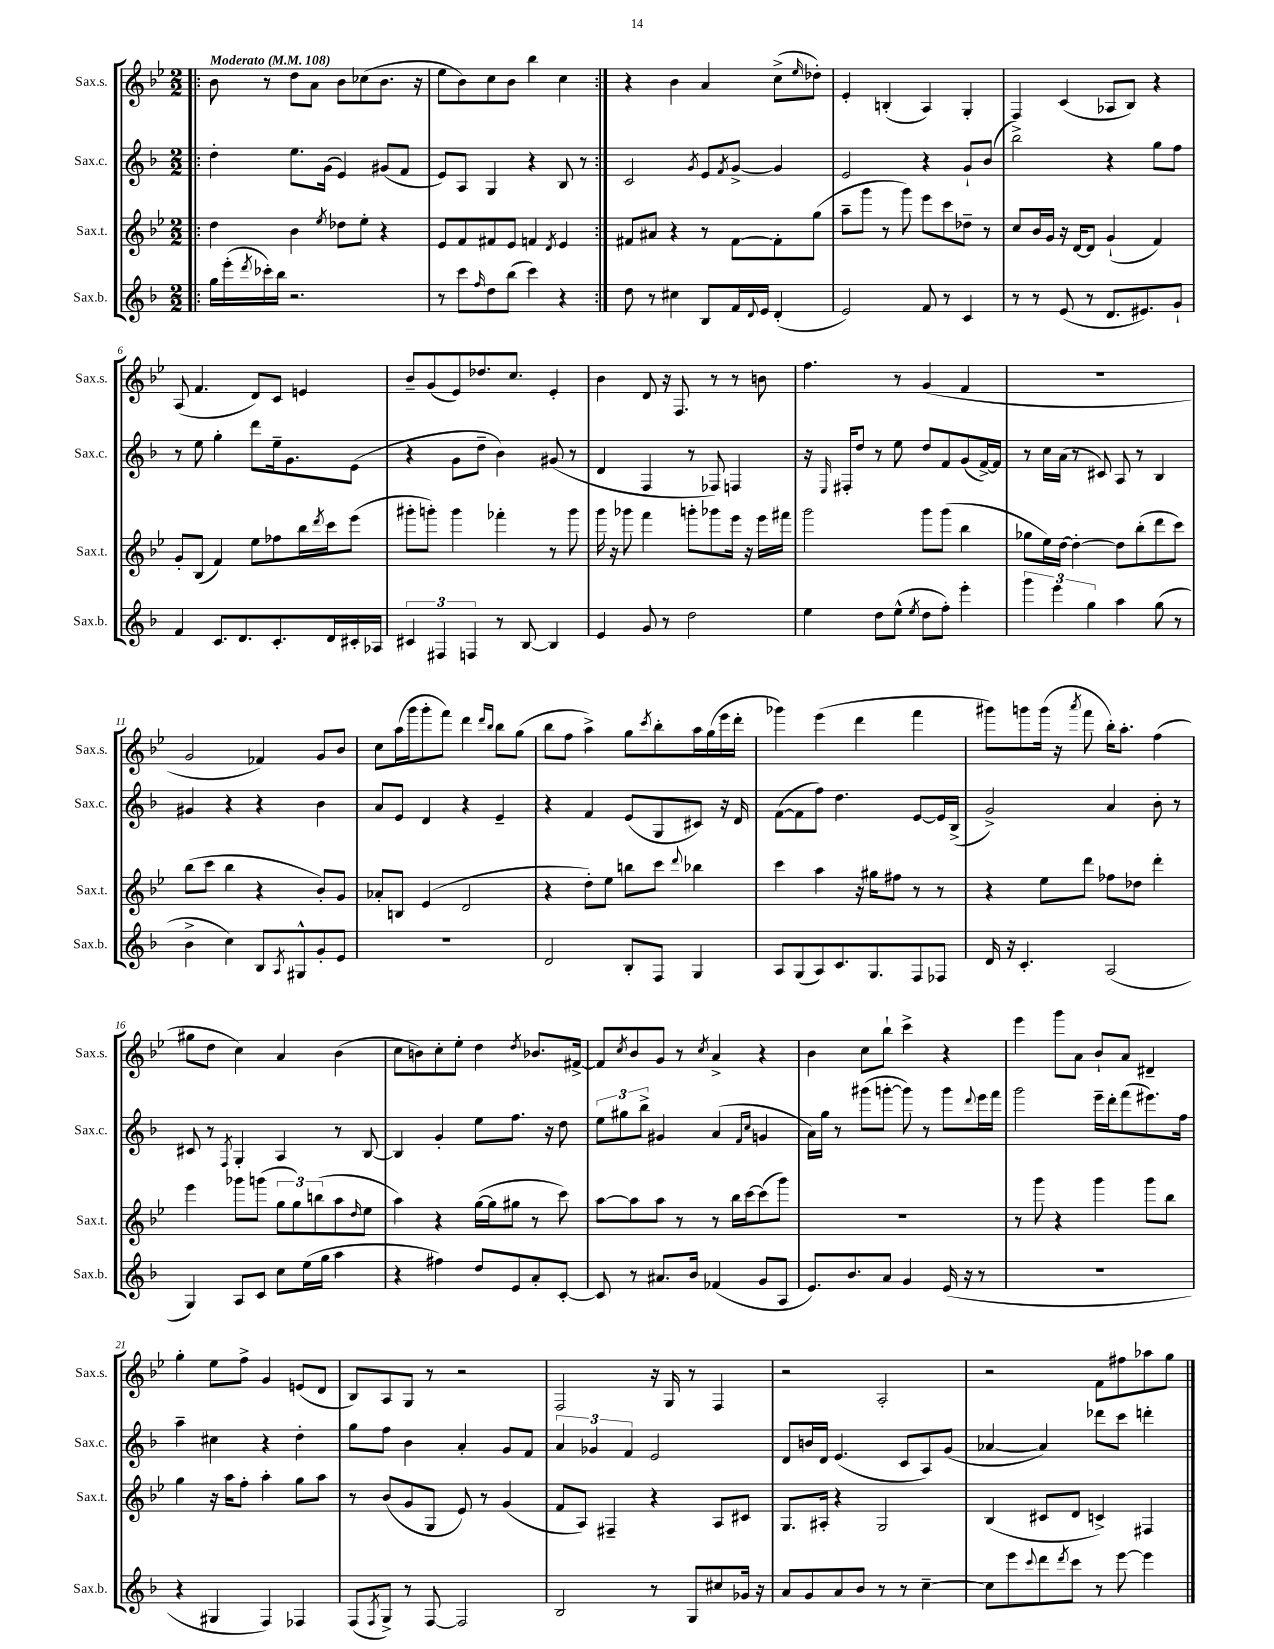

**kern	**kern	**kern	**kern
*part4	*part3	*part2	*part1
*staff4	*staff3	*staff2	*staff1
*I"Sax.b.	*I"Sax.t.	*I"Sax.c.	*I"Sax.s.
*I'Sax.b.	*I'Sax.t.	*I'Sax.c.	*I'Sax.s.
*clefG2	*clefG2	*clefG2	*clefG2
*k[b-]	*k[b-e-]	*k[b-]	*k[b-e-]
*M2/2	*M2/2	*M2/2	*M2/2
*MM108	*MM108	*MM108	*MM108
=1!|:	=1!|:	=1!|:	=1!|:
!	!	!	!LO:TX:a:B:t=Moderato
16gg\LL	4dd\	4dd'\	8b-\
(16eee'\	.	.	.
8qddd/	.	.	.
16ccc-X'\)	.	.	8r
16bb-\JJ	.	.	.
2.r	4b-\	8.ee\L	8dd\L
.	.	.	8a\J
.	.	(16g\Jk	.
.	8qee-/	.	.
.	8dd-X\L	4e/)	8b-\L
.	8ee-'\J	.	(8cc-X\
.	4r	(8g#X/L	8.b-\J
.	.	8f/J	.
.	.	.	16r
=2	=2	=2	=2
8r	8e-/L	8e/L)	8ee-\L
8ccc\L	8f/	8A/J	8b-\)
16qqff/	.	.	.
8dd\	8f#X/	4G/	8cc\
(8bb-\J	8e-/J	.	8b-\J
4ccc\)	4fn/	4r	4bb-\
.	8qd/	.	.
4r	4e-/	8B-/	4cc\
.	.	8r	.
=3:|!	=3:|!	=3:|!	=3:|!
8dd\	8f#X/L	2c/	4r
8r	8a#X/J	.	.
4cc#X\	4r	.	4b-\
.	.	8qg/	.
8B-/L	8r	8e/L	4a/
.	.	8qf/	.
16f/L	[8f#\L	[8g^/J	.
8qqd/	.	.	.
16e/JJ	.	.	.
(4d'/	8f#'\]	4g/]	(8cc^\L
.	.	.	16qqee-/
.	(8gg\J	.	8dd-X'\J)
=4	=4	=4	=4
2e/)	8aa~\L	2e/	4e-'/
.	8ggg\J	.	.
.	8r	.	(4Bn'/
.	8ggg\)	.	.
8f/	8eee-\L	4r	4A/)
8r	8ccc\	.	.
4c/	8dd-X~\J	8g`/L	4G'/
.	8r	(8b-/J	.
=5	=5	=5	=5
8r	8cc/L	2bb-^\)	4F/
8r	16b-/L	.	.
.	16g/JJ	.	.
(8e/	16r	.	(4c/
.	[16d/KL	.	.
8r	8d/J]	.	.
8.d/L	(4g`/	4r	8A-X/L
.	.	.	8B-/J)
8.e#X/)	.	.	.
.	4f/)	8gg\L	4r
8g`/J	.	8ff\J	.
!!LO:LB:g=z
=6	=6	=6	=6
4f/	8g'/L	8r	(8A/
.	(8B-/J	8ee\	4.f/
8.c/L	4f/)	4gg'\	.
8.d/	.	.	.
.	8ee-\L	8ddd\L	8d/L)
8.c'/	8ff-X\	16ee~\k	8c/J
.	.	8.g\	.
.	16bb-\L	.	4en/
.	8qddd/	.	.
16d/L	16ccc\J	.	.
16c#X'/	(8eee-\J	(8e\J	.
16A-X/JJ	.	.	.
=7	=7	=7	=7
6c#X/	8ggg#X'\L	4r	8b-~/L
.	8gggn'\J)	.	(8g/
6F#X/	.	.	.
.	4ggg\	8g\L	8e-/)
6Fn/	.	.	.
.	.	8dd~\J	8.dd-X/
8r	4fff-X'\	4b-\)	.
.	.	.	8.cc/J
[8B-/	.	.	.
4B-/]	8r	(8g#X/	4e-'/
.	8ggg\	8r	.
=8	=8	=8	=8
4e/	16ggg\	4d/	4b-\
.	16r	.	.
.	8ggg-X\	.	.
8g/	4fff\	4F/	8d/
8r	.	.	16r
.	.	.	8.F/
2dd\	8gggn'\L	8r	.
.	8ggg-X\	8F-X/)	8r
.	16eee-\Jk	4Fn/	8r
.	16r	.	.
.	16eee-\LL	.	8bn\
.	16fff#X\JJ	.	.
=9	=9	=9	=9
4ee\	2ggg\	16r	4.ff\
.	.	16qqE/	.
.	.	16F#X'/KL	.
.	.	8dd/J	.
8dd\L	.	8r	.
(8ee^^\J	.	8ee\	8r
8qee/	.	.	.
8dd\L	8ggg\L	8dd/L	(4g/
8ff'\J)	(8ggg\J	8f/	.
4eee'\	4bb-\	(8g/	4f/
.	.	[16f^/L)	.
.	.	16f/JJ]	.
=10	=10	=10	=10
6ggg\	8gg-X\L	8r	1r
.	16ee-\L)	16cc\LL	.
6eee\	.	.	.
.	[16dd\JJ	(16a\JJ	.
.	4dd'\_	8r	.
6gg\	.	.	.
.	.	8c#X/)	.
4aa\	8dd\L]	8A/	.
.	(8bb-'\	8r	.
(8gg\	8ddd\	4B-/	.
8r	8ccc\J)	.	.
!!LO:LB:g=z
=11	=11	=11	=11
4b-^\	(8bb-\L	4g#X/	2g/
.	8ccc\J	.	.
4cc\)	4bb-\	4r	.
8B-/L	4r	4r	4f-X/)
8qA/	.	.	.
8G#X^^/	.	.	.
8g'/	8b-'/L)	4b-\	8g/L
8e/J	8g/J	.	8b-/J
=12	=12	=12	=12
1r	8a-X'/L	8a/L	8cc\L
.	8Bn/J	8e/J	(16aa\L
.	.	.	16ggg\J
.	(4e-/	4d/	8ggg'\
.	.	.	8fff\J)
.	2d/	4r	4ddd\
.	.	.	16qqddd/LL
.	.	.	16qqbb-/JJ
.	.	4e~/	8bb-\L
.	.	.	(8gg\J
=13	=13	=13	=13
2d/	4r	4r	8bb-\L
.	.	.	8ff\J
.	8dd'\L)	4f/	4aa^\)
.	8ee-\J	.	.
8B-'/L	8bbn\L	(8e/L	8gg\L
.	.	.	8qccc/
8F/J	8ccc\J	8G/	8bb-'\
.	8qqddd/	.	.
4G/	4bb-X\	8c#X/J)	16aa\L
.	.	.	(16gg\
.	.	16r	16eee-\
.	.	16d/	16ddd'\JJ
=14	=14	=14	=14
8A/L	4ccc\	([8f\L	4ggg-X\)
(8G/	.	8f\]	.
8A/)	4aa\	8ff\J)	(4eee-\
8.c/	.	4.dd\	.
.	16r	.	4ddd\
8.G/	16gg#X\KL	.	.
.	8ff#X\J	.	.
8F/	8r	[8e/L	4fff\
8F-X/J	8r	16e/L]	.
.	.	(16B-^/JJ	.
=15	=15	=15	=15
16d/	4r	2g^/)	8ggg#X\L)
16r	.	.	.
4.c'/	.	.	8gggn\
.	8ee-\L	.	(16ggg\Jk
.	.	.	16r
.	.	.	8qaaa/
.	8ddd\J	.	8fff\
(2A/	8ff-X\L	4a/	16bb-'\KL)
.	.	.	8.aa'\J
.	8dd-X\J	.	.
.	4ddd'\	8b-'\	(4ff\
.	.	8r	.
!!LO:LB:g=z
=16	=16	=16	=16
4G/)	4eee-\	8c#X/	8gg#X\L
.	.	8r	8dd\J
.	.	8qF/	.
8A/L	8ggg-X\L	4G'/	4cc\)
8c/J	(8gggn\J	.	.
8cc\L	12gg\L	4A/	4a/
.	12gg\)	.	.
(16ee\L	.	.	.
.	(12bbn\	.	.
16gg\JJ	.	.	.
4aa\	8aa\	8r	(4b-\
.	16qqdd/	.	.
.	8ee-\J	[8B-/	.
=17	=17	=17	=17
4r	4aa\)	4B-/]	8cc\L
.	.	.	8bn\)
4ff#X\)	4r	4g'/	8cc'\
.	.	.	8ee-'\J
8dd/L	([16gg\LL	8ee\L	4dd\
.	16gg\J]	.	.
8e/	8gg#X\J	8.ff\J	.
.	.	.	8qdd/
8a'/	8r	.	8.b-X/L
.	.	16r	.
[8c'/J	8ccc\)	8dd\	.
.	.	.	[16f#X^/Jk
=18	=18	=18	=18
8c/]	[8aa\L	12ee\L	8f#/L]
.	.	12gg#X\	.
.	.	.	8qcc/
8r	8aa\]	.	8b-/
.	.	12bb-^\J	.
8.a#X/L	8aa\J	4g#X/	8g/J
.	8r	.	8r
16b-/Jk	.	.	.
.	.	.	8qcc/
(4f-X/	8r	(4a/	4a^/
.	16bb-\LL	.	.
.	[16ccc\J	.	.
.	.	16qqf/LL	.
.	.	16qqcc/JJ	.
8g/L	(8ccc\]	4gn/	4r
8A/J	8ggg\J)	.	.
=19	=19	=19	=19
8.e/L)	1r	16a\LL)	4b-\
.	.	16gg\JJ	.
.	.	8r	.
8.b-/	.	.	.
.	.	(8ggg#X\L	8cc\L
8a/J	.	[8gggn'\J	8bb-`\J
4g/	.	8ggg\])	4ccc^\
.	.	8r	.
(16e/	.	8ggg\L	4r
16r	.	.	.
.	.	8qqddd/	.
8r	.	16eee\L	.
.	.	16fff\JJ	.
=20	=20	=20	=20
1r	8r	2ggg\	4eee-\
.	8ggg\	.	.
.	4r	.	8ggg\L
.	.	.	8a\J
.	4ggg\	16eee~\LL	8b-`/L
.	.	16ddd'\J	.
.	.	(8fff\	8a/J
.	8ggg\L	8.eee#X\)	4d#X~/
.	8bb-\J	.	.
.	.	16ff\Jk	.
!!LO:LB:g=z
=21	=21	=21	=21
4r	4gg\	4aa~\	4gg'\
4G#X/	16r	4cc#X\	8ee-\L
.	16aa\KL	.	.
.	8ff'\J	.	8ff^\J
4F/)	4aa'\	4r	4g/
4F-X/	8gg\L	4dd'\	(8en/L
.	8aa\J	.	8d/J
=22	=22	=22	=22
(8F/L	8r	8gg\L	8B-/L)
8qF/	.	.	.
8G^/J)	(8b-/L	8ff\J	8A/
8r	8g/	4b-\	8G/J
[8F/	8G/J	.	8r
2F/]	8e-/)	4a'/	2r
.	8r	.	.
.	(4g/	8g/L	.
.	.	8f/J	.
=23	=23	=23	=23
2B-/	8f/L	6a/	2F/
.	8A/J)	.	.
.	.	6g-X/	.
.	4F#X~/	.	.
.	.	6f/	.
8r	4r	2e/	16r
.	.	.	16G/
8G/L	.	.	8r
8cc#X/	8A/L	.	4F/
16g-X/Jk	8c#X/J	.	.
16r	.	.	.
=24	=24	=24	=24
8a/L	8.G/L	8d/L	2r
8g/	.	16bn/L	.
.	16A#X'/Jk	16d/JJ	.
8a/	4r	(4.e/	.
8b-/J	.	.	.
8r	2G/	.	2A'/
8r	.	8c/L	.
[4cc~\	.	8A/)	.
.	.	(8g/J	.
=25	=25	=25	=25
8cc\L]	(4B-/	[4a-X/	2r
8eee\	.	.	.
8qqccc/	.	.	.
8ddd\	8c#X/L	4a-/])	.
8qddd/	.	.	.
8ccc\J	8d/J	.	.
8r	4cn^/)	8ddd-X\L	8f\L
[8eee\	.	8ccc\J	8ff#X\
4eee\]	4F#X/	4dddn'\	8aa-X\
.	.	.	8gg\J
==	==	==	==
*-	*-	*-	*-
